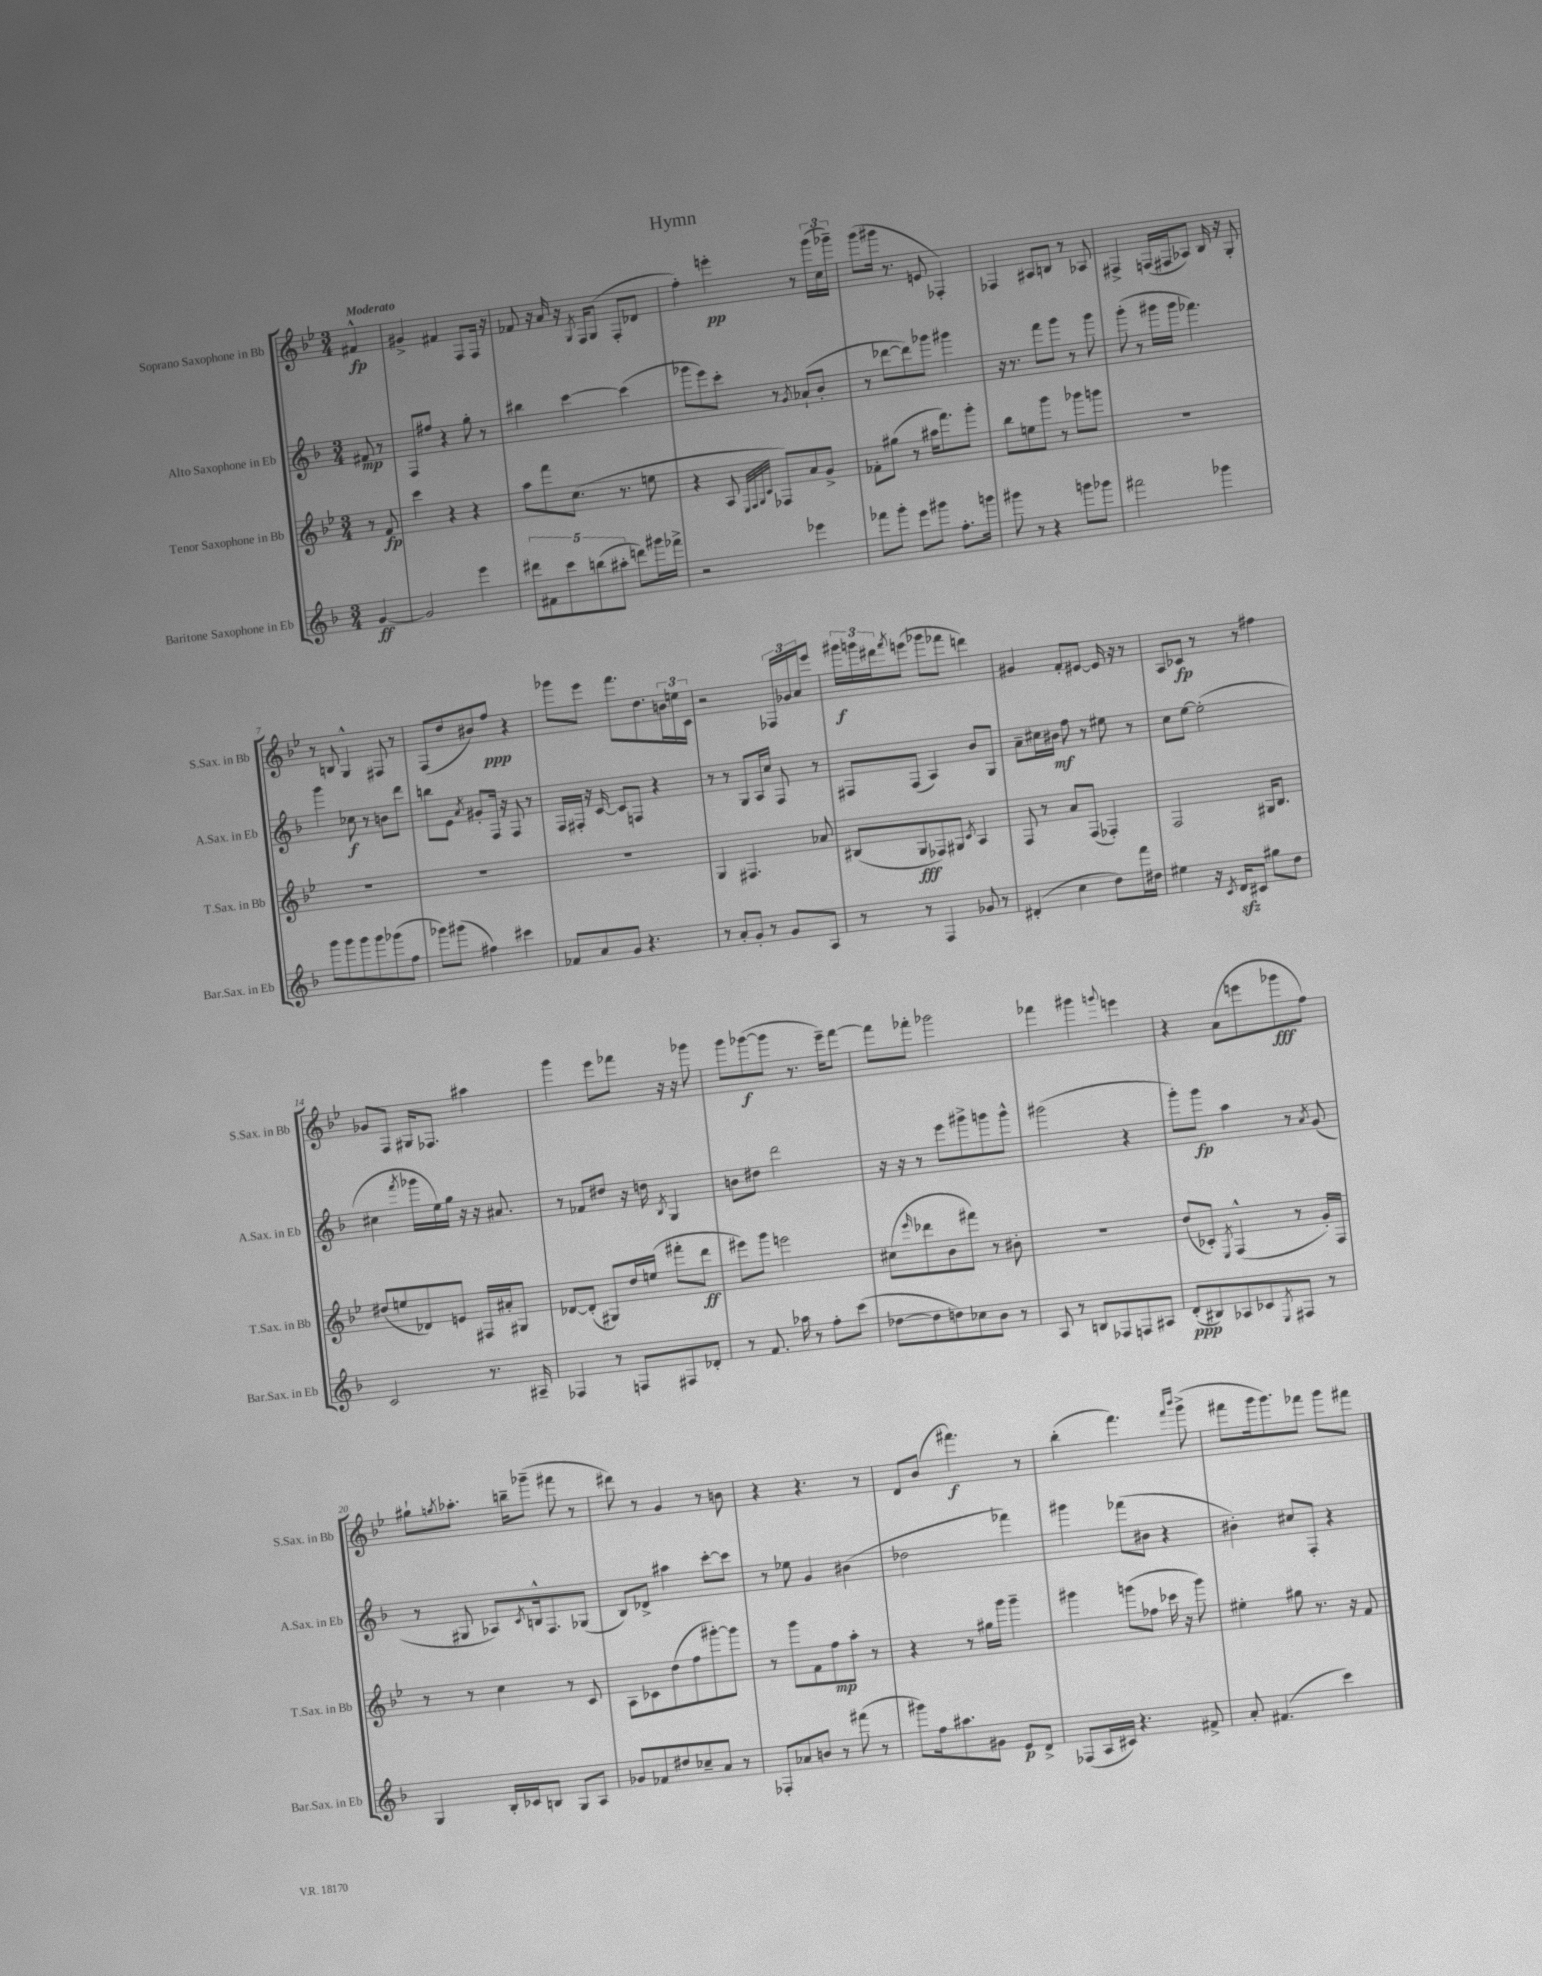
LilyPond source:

\header { title = "Hymn" }
<<
\new StaffGroup <<
\new Staff = "s0" \with { instrumentName = "Soprano Saxophone in Bb" shortInstrumentName = "S.Sax. in Bb" } {
    \clef treble \key bes \major \numericTimeSignature \time 3/4 \partial 4 \tempo "Moderato"
    fis'4-^\fp |
    gis'4-> fis'4 f8 f16 r16 |
    fes'8 r16 a'16 r16 \acciaccatura { g8 } f16 g8( f8-. des'8 |
    f''4-.) e'''4-.\pp r8 \tuplet 3/2 { g'''16( c''16 ges'''16--) } |
    g'''8( gis'''16 r8. e'8 fes4-.) |
    fes4 ais8 b8 r8 aes8 |
    fis4-> f16( fis16 aes8) bes16 r16 g8-. |
    r8 b8 g4-^ fis8 r8 |
    f8( d''8 bis'8) f''8\ppp r4 |
    ges'''8 ees'''8 f'''8. d''8. \tuplet 3/2 { b'16 e''16 c'16 } |
    r2 \tuplet 3/2 { fes16 ges'16 a'16 } ees'''8 |
    \tuplet 3/2 { gis'''16\f g'''16 dis'''16 } \acciaccatura { f'''8 } e'''8( ges'''8 fes'''8 d'''4) |
    gis'4 f'8-. eis'8~ eis'16 r16 r8 |
    a8 ces'8\fp r8 r8 fis''4 |
    ges'8 f8 gis16 fes8. ais''4 |
    g'''4 ees'''8 fes'''8 r16 r16 ges'''8 |
    g'''8 ges'''8~\f( ges'''8 r8. ees'''16--) f'''8~ |
    f'''8 fes'''8-. ges'''2 |
    fes'''4 gis'''4 \appoggiatura { g'''8 } e'''4 |
    r4 a'8( e'''8 ges'''8\fff f''8) |
    gis''8-! \acciaccatura { g''8 } aes''8.-. b''16-- ges'''8--( fis'''8 r8 |
    dis'''8) r8 g'4 r8 b'8 |
    r4 r4. r8 |
    d'8 bes'8( fis'''4.\f) r8 |
    bes''4-.( f'''4.) \grace { f'''16 bes'''16 } g'''8->( |
    fis'''8 g'''16 g'''8.) fes'''8 g'''8 fis'''8 \bar "|." |
}
\new Staff = "s1" \with { instrumentName = "Alto Saxophone in Eb" shortInstrumentName = "A.Sax. in Eb" } {
    \clef treble \key f \major \numericTimeSignature \time 3/4 \partial 4
    fis'8\mp r8 |
    f8 fis''8 r4 g''8-. r8 |
    bis''4 c'''4~ c'''4( |
    ges'''8 e'''8) c'''8-. r8 \acciaccatura { g'8 } aes'8-!( bes'8-. |
    r8 des'''8~ des'''8) ges'''8 gis'''4 |
    r16 r8. f'''8 g'''8 r8 g'''8 |
    g'''8-.( r8 gis'''16 gis'''16 fes'''4.) |
    g'''4 ces''8\f r8 b'8 d'''8 |
    b''8 e'8 \acciaccatura { a'8 } gis'8-. f16 r16 f8 r8 |
    f16 fis16-. r16 c'16~ c'8 f8 r4 |
    r8 r8 g8 a16 c''16 f8 r8 |
    fis8 fis8( a4) bes'8 g8 |
    a'8-- cis''16 bis'16\mf f''8 r8 eis''8 r8 |
    c''8 e''8~ e''2-.( |
    cis''4 \acciaccatura { f'''8 } ges'''16 e''16) g''16 r16 r16 ais'8. |
    r8 fes'8 dis''8 r16 d''16 \acciaccatura { bes8 } g4 |
    b'8 dis''8 d'''2 |
    r16 r16 r8 e'''8 gis'''8-> g'''8 g'''8-^ |
    gis'''2( r4 |
    g'''8-.) g'''8\fp a''4 r8 \acciaccatura { a'8 } g'8( |
    r8 gis8 aes8) \acciaccatura { c'8 } b16-^ f8. ges8( |
    bes8) des'8-> ais''4 c'''8~-. c'''8 |
    r8 ees''8 g'4 bis'4( |
    des''2 fes'''4) |
    gis'''4 fes'''8( bis'8 r4 |
    bis'4-.) cis''8 f8-. r4 \bar "|." |
}
\new Staff = "s2" \with { instrumentName = "Tenor Saxophone in Bb" shortInstrumentName = "T.Sax. in Bb" } {
    \clef treble \key bes \major \numericTimeSignature \time 3/4 \partial 4
    r8 f'8\fp |
    c'''4 r4 r4 |
    a''8 f'''8 c''8.( r8. e''8 |
    r4 a8 \grace { ees32 f32 g32 c'32 } fes8) a'8 g'8-> |
    fes'8-. gis''8( r8 ais''16 f'''8.) g'''8-. |
    bes''8 e''8 g'''8 r8 ges'''8 g'''8 |
    R2. |
    R2. |
    R2. |
    R2. |
    g4 fis4. aes'8 |
    bis8( g8\fff fes8) gis8 \acciaccatura { c'8 } a4 |
    f8 r8 a'8 f8( fes4-.) |
    f2 gis16 bes8. |
    dis''8( e''8 des'8) e'8 fis16 ais'16-. gis8 |
    des'8~ des'8-.( gis8) d''16 e''16( fis'''8-. d'''8\ff |
    eis'''8) g'''8 e'''2 |
    cis''8( \grace { ees'''16 } des'''8 bes'8 fis'''8) r8 bis'8-. |
    R2. |
    d''8( ces'8-.) \acciaccatura { ees8 } f4-^( r8 g'16-.) f16 |
    r8 r8 c''4 r8 c'8 |
    a8 ces'8 d''8( f''8 gis'''8~-.) gis'''8 |
    r8 g'''8 f'8 f''8\mp a''8-. r8 |
    r4 r8 gis''16 g'''16 g'''4-- |
    gis'''4 g'''8( fes''8 ces'''16 r16 g'''8) |
    eis''4-. gis''8 r8. r16 f'8 \bar "|." |
}
\new Staff = "s3" \with { instrumentName = "Baritone Saxophone in Eb" shortInstrumentName = "Bar.Sax. in Eb" } {
    \clef treble \key f \major \numericTimeSignature \time 3/4 \partial 4
    g'4~\ff |
    g'2 e'''4 |
    \tuplet 5/4 { dis'''8 fis'8 c'''8 b''8( ais''8-. } d'''8) gis'''16 fes'''16-> |
    r2 ees'''4 |
    fes'''8 g'''8-. e'''8 gis'''8 f''8.-. g'''16 |
    gis'''8 r8 r4 g'''8 ges'''8 |
    fis'''2 ges'''4 |
    g'''8 g'''8 g'''8 g'''8 ges'''8( f''8 |
    ges'''8) gis'''8( fis''4) cis'''4 |
    fes'8 a'8 g'8 r4. |
    r8 a'8-. g'8-. r8 g'8 a8 |
    r8 r8 f4 ges'8 r8 |
    dis'4-.( c''4 d''8) f'''16 dis''16 |
    eis''4 r16 \acciaccatura { c'8 } d'16\sfz cis'8 gis''8 d''8 |
    c'2 r8. ais16-- |
    fes4 r8 f8 fis8 des'8-. |
    r8 f'8. aes''16 r8 f''8-. c'''8( |
    des''8~ des''8 d''8) ces''8 bes'8 r8 |
    a8 r8 b8 fes8 f8 ais8 |
    d'8-.\ppp( bis8) aes8 ces'8 \acciaccatura { e8 } fis8 r8 |
    g4 bes16-. ces'16 b8 g8 a8 |
    ges'8 fes'8 dis''8 ces''8-- a'8 r8 |
    fes8-. aes'8 b'8 r8 fis'''8( r8 |
    gis'''8) f''16 ais''8. gis'8 e'8\p d'8-> |
    fes8( a16 cis'16) r4. fis'8-> |
    a'8-. fis'4.( c'''4) \bar "|." |
}
>>
>>
